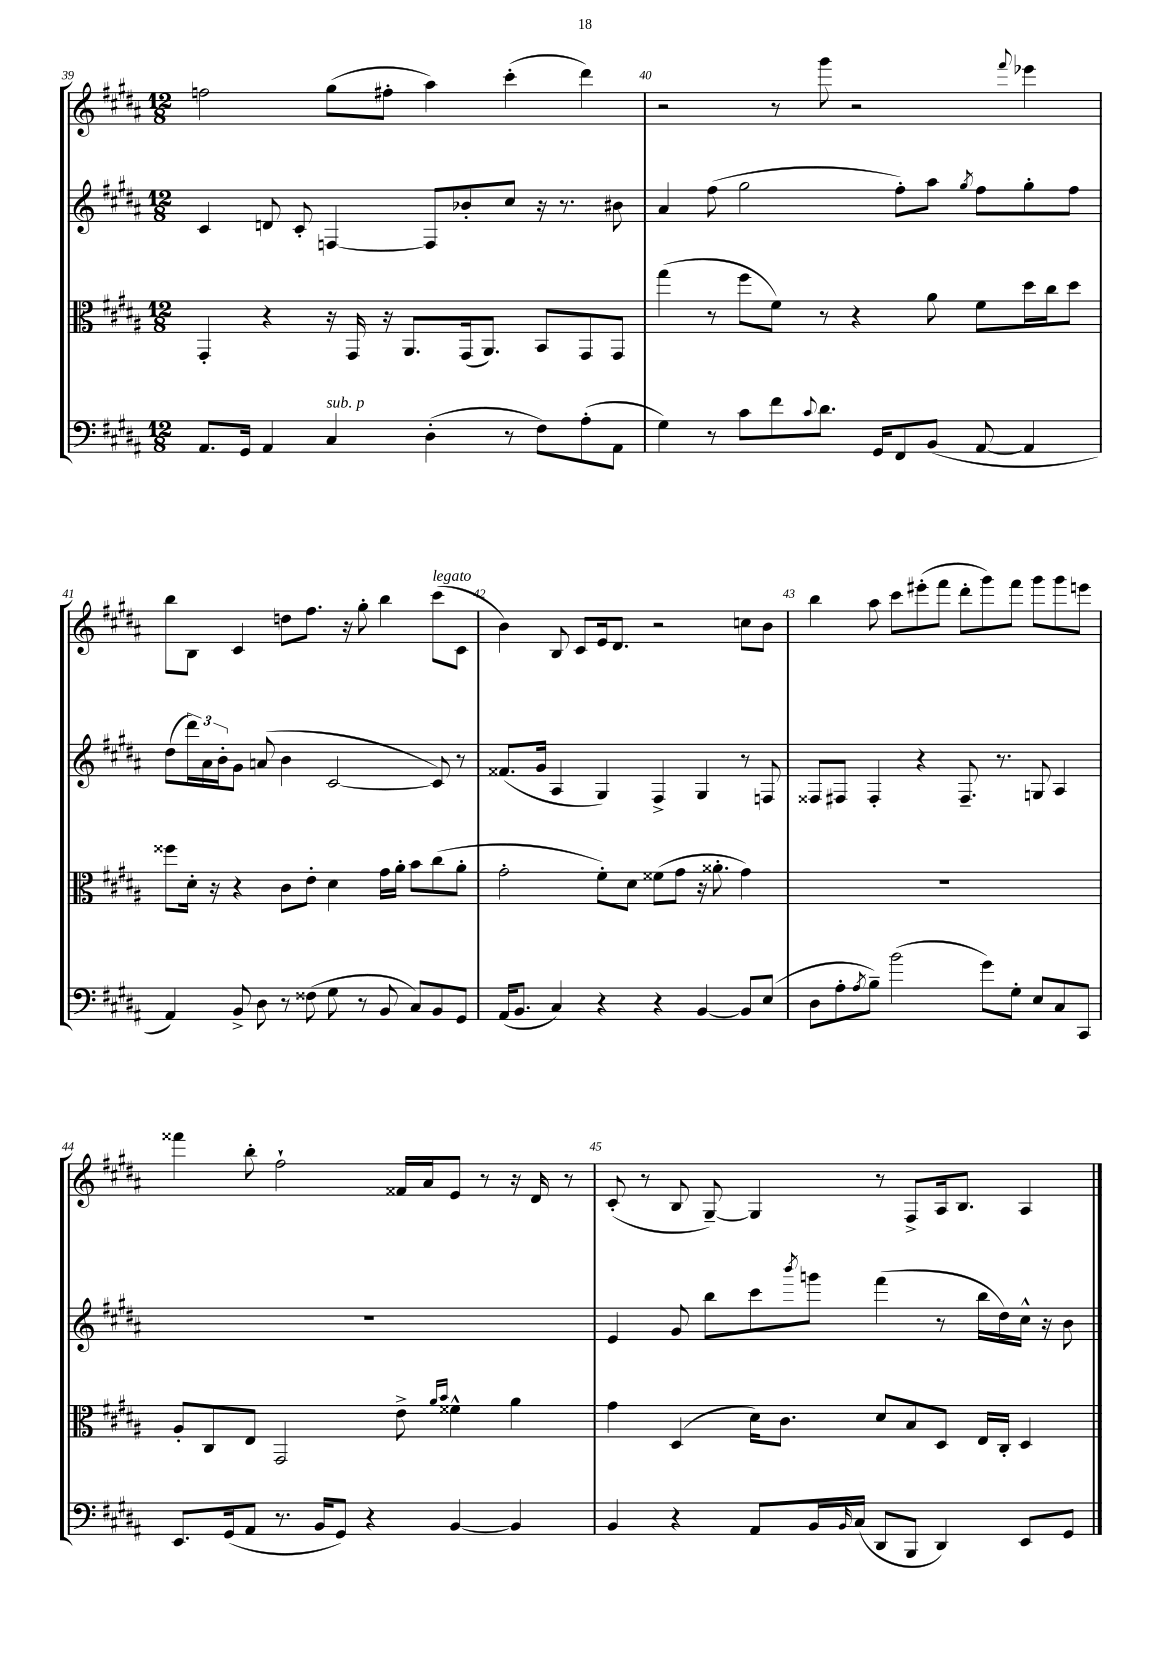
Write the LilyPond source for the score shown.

<<
\new StaffGroup <<
\new Staff = "s0" {
    \clef treble \key b \major \numericTimeSignature \time 12/8
    f''2 gis''8( fis''8-. ais''4) cis'''4-.( dis'''4) |
    r2 r8 gis'''8 r2 \appoggiatura { fis'''8 } ees'''4 |
    b''8 b8 cis'4 d''8 fis''8. r16 gis''8-. b''4 cis'''8^\markup { \italic "legato" }( cis'8 |
    b'4) b8 cis'8 e'16 dis'8. r2 c''8 b'8 |
    b''4 ais''8 cis'''8 eis'''8-.( fis'''8 dis'''8-. gis'''8) fis'''8 gis'''8 gis'''8 e'''8 |
    fisis'''4 b''8-. fis''2-! fisis'16 ais'16 e'8 r8 r16 dis'16 r8 |
    cis'8-.( r8 b8 gis8~--) gis4 r8 fis8-> ais16 b8. ais4 \bar "|." |
}
\new Staff = "s1" {
    \clef treble \key b \major \numericTimeSignature \time 12/8
    cis'4 d'8 cis'8-. f4~ f8 bes'8-. cis''8 r16 r8. bis'8 |
    ais'4 fis''8( gis''2 fis''8-.) ais''8 \acciaccatura { gis''8 } fis''8 gis''8-. fis''8 |
    dis''8( \tuplet 3/2 { dis'''16) ais'16 b'16-. } gis'8 a'8( b'4 cis'2~ cis'8) r8 |
    fisis'8.( gis'16 ais4 gis4) fis4-> gis4 r8 f8 |
    fisis8 fis8 fis4-. r4 fis8.-- r8. g8 ais4 |
    R1. |
    e'4 gis'8 b''8 cis'''8 \acciaccatura { b'''8 } g'''8 fis'''4( r8 b''16 dis''16) cis''16-^ r16 b'8 \bar "|." |
}
\new Staff = "s2" {
    \clef alto \key b \major \numericTimeSignature \time 12/8
    gis,4-. r4 r16 gis,16 r16 ais,8. gis,16( ais,8.) b,8 gis,8 gis,8 |
    gis''4( r8 fis''8 fis'8) r8 r4 ais'8 fis'8 dis''16 cis''16 dis''8 |
    fisis''8 dis'16-. r16 r4 cis'8 e'8-. dis'4 gis'16 ais'16-. b'8 cis''8( ais'8-. |
    gis'2-. fis'8-.) dis'8 fisis'8( gis'8 r16 aisis'8.-. gis'4) |
    R1. |
    ais8-. cis8 e8 gis,2 e'8-> \grace { ais'16 b'16 } fisis'4-^ ais'4 |
    gis'4 dis4( dis'16) cis'8. dis'8 b8 dis8 e16 cis16-. dis4 \bar "|." |
}
\new Staff = "s3" {
    \clef bass \key b \major \numericTimeSignature \time 12/8
    ais,8. gis,16 ais,4 cis4^\markup { \italic "sub. p" } dis4-.( r8 fis8) ais8-.( ais,8 |
    gis4) r8 cis'8 fis'8 \appoggiatura { cis'8 } dis'8. gis,16 fis,8 b,8( ais,8~ ais,4 |
    ais,4) b,8-> dis8 r8 fisis8( gis8 r8 b,8 cis8) b,8 gis,8 |
    ais,16( b,8. cis4) r4 r4 b,4~ b,8 e8( |
    dis8 ais8-. \acciaccatura { ais8 } b8--) b'2( gis'8) gis8-. e8 cis8 cis,8 |
    e,8. gis,16( ais,8 r8. b,16 gis,8) r4 b,4~ b,4 |
    b,4 r4 ais,8 b,16 \grace { b,16 } cis16( dis,8 b,,8 dis,4) e,8 gis,8 \bar "|." |
}
>>
>>
\layout { \context { \Score currentBarNumber = #39 \override BarNumber.break-visibility = ##(#f #t #t) barNumberVisibility = #all-bar-numbers-visible } }
